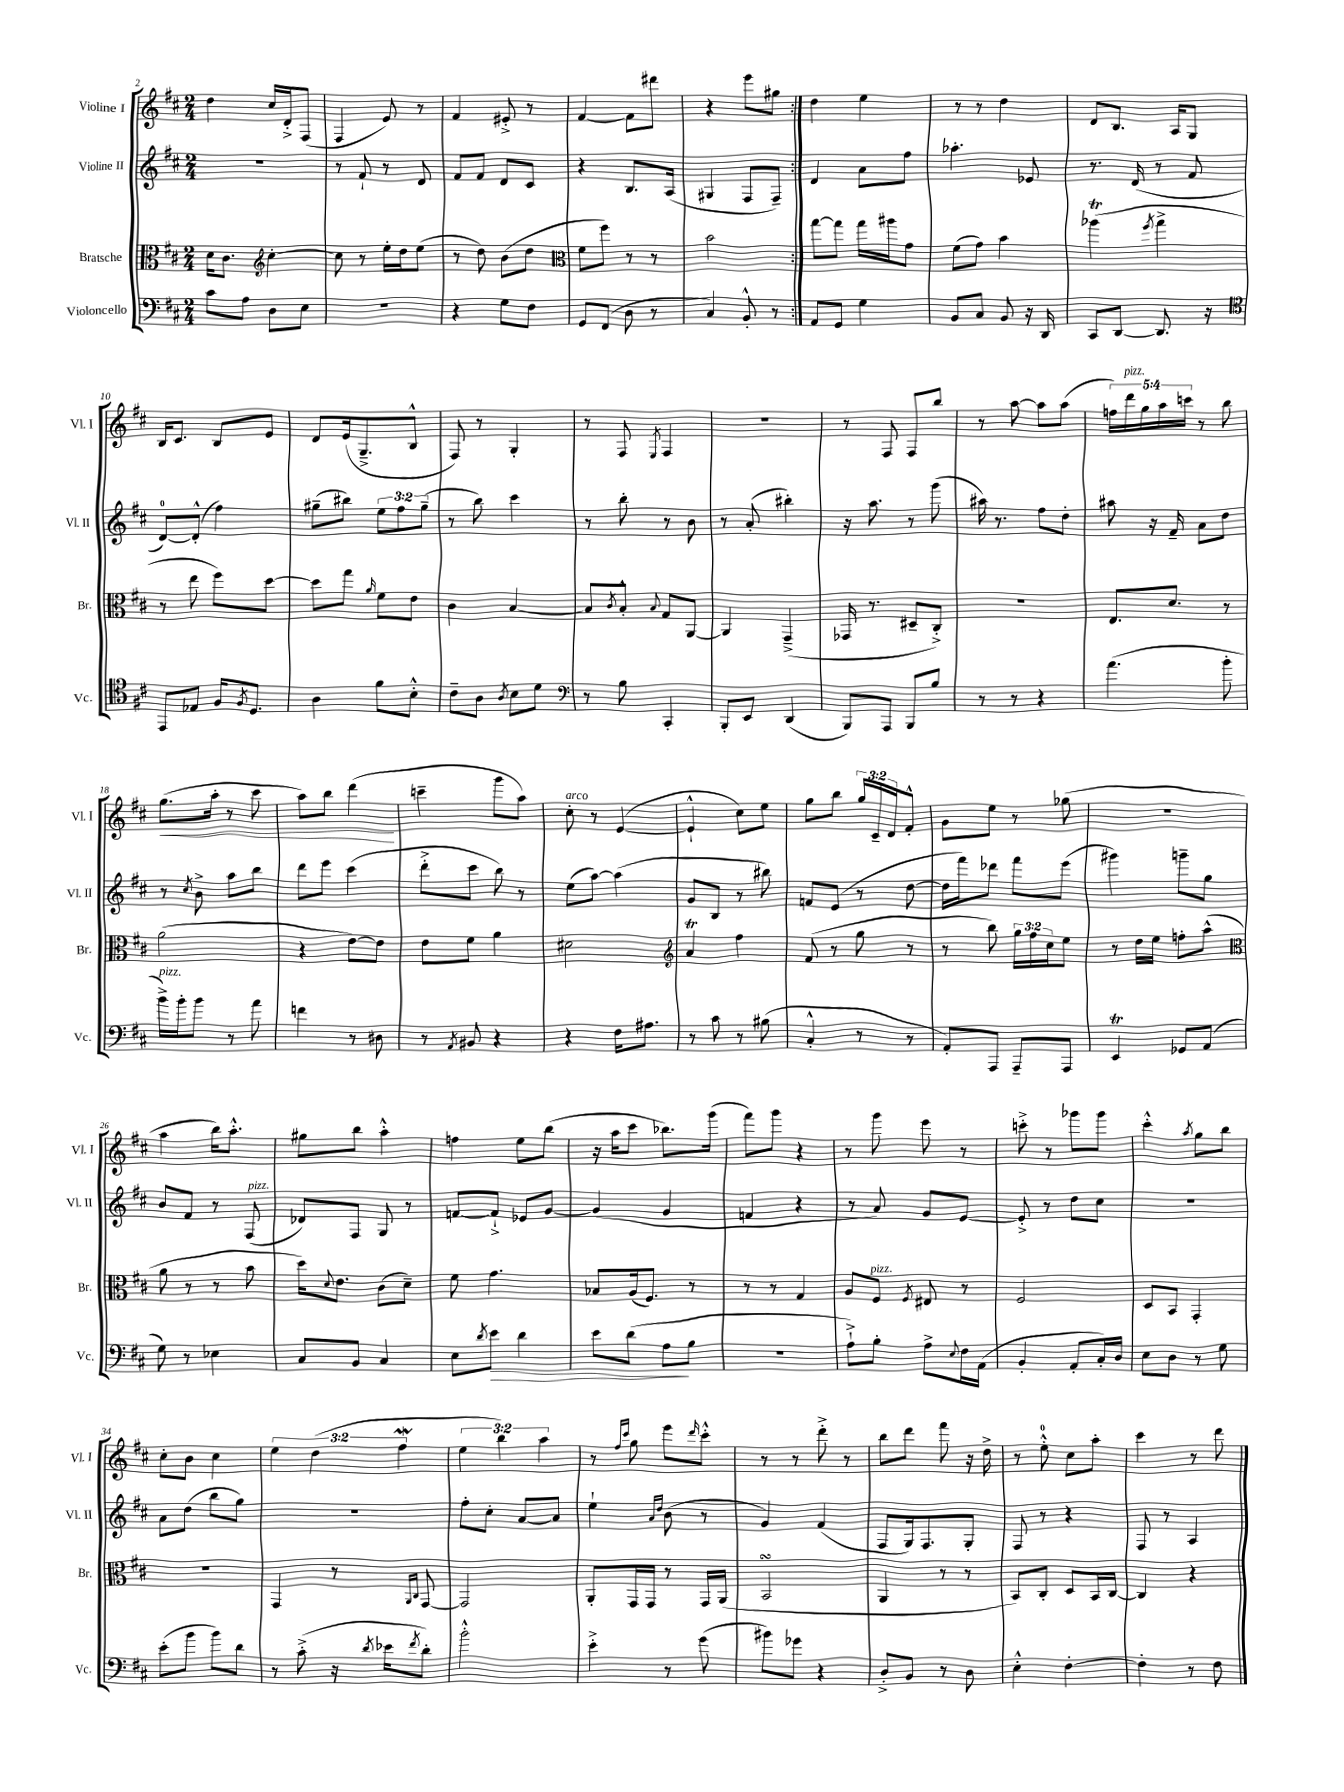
<<
\new StaffGroup <<
\new Staff = "s0" \with { instrumentName = "Violine I" shortInstrumentName = "Vl. I" } {
    \clef treble \key d \major \numericTimeSignature \time 2/4 \override Staff.TupletNumber.text = #tuplet-number::calc-fraction-text
    \repeat volta 2 { d''4 cis''16 d'16-.-> fis8( |
    fis4 e'8) r8 |
    fis'4 eis'8-.-> r8 |
    fis'4~ fis'8 dis'''8 |
    r4 e'''8 gis''8 | }
    d''4 e''4 |
    r8 r8 d''4 |
    d'8 b8. a16 g8 |
    b16 cis'8. b8 e'8 |
    d'8 e'16( g8.---> b8-^ |
    fis8) r8 g4-. |
    r8 fis8 \acciaccatura { e8 } fis4 |
    r2 |
    r8 fis8 fis8 b''8 |
    r8 a''8~ a''8 a''8( |
    \tuplet 5/4 { f''16) d'''16^\markup { \italic "pizz." } g''16 a''16 c'''16 } r8 b''8 |
    g''8.\<( a''16-. r8 cis'''8 |
    a''8) b''8 d'''4\!( |
    c'''4-- g'''8 a''8) |
    cis''8-.^\markup { \italic "arco" } r8 e'4~( |
    e'4-!-^ cis''8) e''8 |
    g''8 b''8 \tuplet 3/2 { g''16 cis'16-- d'16 } fis'8-.-^ |
    g'8 e''8 r8 ges''8( |
    r2 |
    a''4 b''16) a''8.-.-^ |
    gis''8 b''8 a''4-.-^ |
    f''4 e''8 b''8( |
    r16 a''16 cis'''8 bes''8.) g'''16( |
    fis'''8) g'''8 r4 |
    r8 g'''8 e'''8 r8 |
    c'''8-.-> r8 ges'''8 ges'''8 |
    cis'''4-.-^ \acciaccatura { a''8 } g''8 b''8 |
    cis''8-. b'8 cis''4 |
    \tuplet 3/2 { e''4 d''4( fis''4\mordent } |
    \tuplet 3/2 { e''4 b''4) a''4 } |
    r8 \grace { fis''16 cis'''16 } g''8 e'''8 \grace { d'''16 } cis'''8-.-^ |
    r8 r8 d'''8-.-> r8 |
    b''8 d'''8 fis'''8 r16 d''16-> |
    r8 e''8-0-.-^ cis''8 a''8-. |
    cis'''4 r8 d'''8 \bar "|." |
}
\new Staff = "s1" \with { instrumentName = "Violine II" shortInstrumentName = "Vl. II" } {
    \clef treble \key d \major \numericTimeSignature \time 2/4 \override Staff.TupletNumber.text = #tuplet-number::calc-fraction-text
    \repeat volta 2 { R2 |
    r8 fis'8-! r8 d'8 |
    fis'8 fis'8 d'8 cis'8 |
    r4 b8. a16( |
    gis4 fis8 fis8--) | }
    d'4 a'8 fis''8 |
    aes''4.-. ees'8 |
    r8. d'16( r8 fis'8 |
    d'8-0~) d'8-.-^( fis''4) |
    gis''8--( bis''8) \tuplet 3/2 { e''8 fis''8 gis''8--( } |
    r8 b''8) cis'''4 |
    r8 b''8-. r8 b'8 |
    r8 a'8-.( bis''4-.) |
    r16 a''8. r8 g'''8( |
    ais''16) r8. fis''8 d''8-. |
    ais''8 r16 fis'16-- a'8 d''8 |
    r8 \acciaccatura { cis''8 } b'8-> a''8 b''8 |
    d'''8 e'''8 cis'''4( |
    d'''8-.-> cis'''8 b''8) r8 |
    e''8( a''8~) a''4( |
    g'8 b8 r8 bis''8) |
    f'8 e'8( r8 d''8~ |
    d''16 fis'''16) des'''8 fis'''8 e'''8( |
    gis'''4) g'''8-- g''8 |
    b'8 fis'8 r8 fis8^\markup { \italic "pizz." }( |
    des'8) fis8 g8 r8 |
    f'8~ f'8-!-> ees'8 g'8~ |
    g'4( g'4 |
    f'4 r4 |
    r8 a'8) g'8 e'8~ |
    e'8-.-> r8 d''8 cis''8 |
    R2 |
    a'8 d''8( b''8 g''8) |
    R2 |
    fis''8-. cis''8-. a'8~ a'8 |
    e''4-! \grace { a'16 d''16 } b'8( r8 |
    g'4) fis'4( |
    fis8 g16) fis8. g8-. |
    fis8 r8 r4 |
    fis8 r8 a4 \bar "|." |
}
\new Staff = "s2" \with { instrumentName = "Bratsche" shortInstrumentName = "Br." } {
    \clef alto \key d \major \numericTimeSignature \time 2/4 \override Staff.TupletNumber.text = #tuplet-number::calc-fraction-text
    \repeat volta 2 { d'16 cis'8. \clef treble cis''4~-. |
    cis''8 r8 e''16-. d''16 e''8( |
    r8 d''8) b'8( d''8 |
    \clef alto fis'8 fis''8) r8 r8 |
    b'2 | }
    g''8~ g''8 g''16 ais''16 g'8 |
    fis'8( g'8) b'4 |
    aes''4\trill( \acciaccatura { fis''8 } g''4-> |
    r8 e''8 fis''8) d''8~ |
    d''8 g''8 \grace { a'16 } fis'8 e'8 |
    cis'4 b4~ |
    b8 \acciaccatura { cis'8 } b8-.-^ \appoggiatura { b8 } g8 a,8~ |
    a,4 g,4--->( |
    ges,16 r8. dis8-- cis8-.->) |
    R2 |
    e8. d'8. r8 |
    a'2( |
    r4 e'8~) e'8 |
    e'8 fis'8 a'4 |
    dis'2 |
    \clef treble a'4\trill fis''4 |
    fis'8( r8 g''8 r8 |
    r8 b''8) \tuplet 3/2 { g''16 fis''16 cis''16 } e''8 |
    r8 d''16 e''16 f''8-. a''8-^( |
    \clef alto a'8 r8 r8 b'8 |
    d''16) \appoggiatura { d'8 } e'8. cis'8( d'8--) |
    fis'8 g'4. |
    bes8 a16( fis8.) r8 |
    r8 r8 g4 |
    a8 fis8^\markup { \italic "pizz." } \acciaccatura { fis8 } eis8 r8 |
    fis2 |
    d8 b,8 g,4-. |
    R2 |
    g,4 r8 \grace { a,16 cis16 } g,8~ |
    g,2 |
    a,8-. g,16 g,16 r8 g,16 a,16( |
    b,2\turn |
    a,4 r8 r8 |
    b,8) cis8-. d8 b,16 cis16~ |
    cis4 r4 \bar "|." |
}
\new Staff = "s3" \with { instrumentName = "Violoncello" shortInstrumentName = "Vc." } {
    \clef bass \key d \major \numericTimeSignature \time 2/4
    \repeat volta 2 { cis'8 a8 d8 e8 |
    R2 |
    r4 g8 fis8 |
    g,8 fis,8( d8 r8 |
    cis4) b,8-.-^ r8 | }
    a,8 g,8 g4 |
    b,8 cis8 b,8 r16 d,16 |
    cis,8 d,8~ d,8. r16 |
    \clef tenor e,8 ees8 fis16 \acciaccatura { fis8 } d8. |
    a4 fis'8 b8-.-^ |
    cis'8-- a8 \acciaccatura { a8 } b8 d'8 |
    \clef bass r8 b8 cis,4-. |
    b,,8-. e,8 d,4( |
    b,,8) a,,8 b,,8 b8 |
    r8 r8 r4 |
    a'4.( b'8-. |
    b'16->^\markup { \italic "pizz." }) b'16-. b'8 r8 a'8 |
    f'4 r8 dis8 |
    r8 \acciaccatura { a,8 } bis,8 r4 |
    r4 fis16 ais8. |
    r8 cis'8 r8 bis8( |
    cis4-.-^ r8 r8 |
    a,8-.) a,,8 a,,8-- a,,8 |
    e,4\trill ges,8 a,8( |
    g8) r8 ees4 |
    cis8 b,8 cis4 |
    e8 \acciaccatura { d'8 } e'8\> d'4 |
    e'8 d'8( a8\! b8 |
    R2 |
    a8-!->) b8-. a8-> \appoggiatura { e8 } fis16 a,16( |
    b,4-. a,8-. cis16-.) d16 |
    e8 d8 r8 g8 |
    e'8-.( b'8 b'8) d'8 |
    r8 cis'8-.->( r16 \acciaccatura { d'8 } ees'16 \acciaccatura { fis'8 } d'8-.) |
    b'2-.-^ |
    e'4-.-> r8 g'8( |
    bis'8) ges'8 r4 |
    d8-.-> b,8 r8 d8 |
    e4-.-^ fis4~-. |
    fis4-. r8 fis8 \bar "|." |
}
>>
>>
\layout { \context { \Score currentBarNumber = #2 } }
